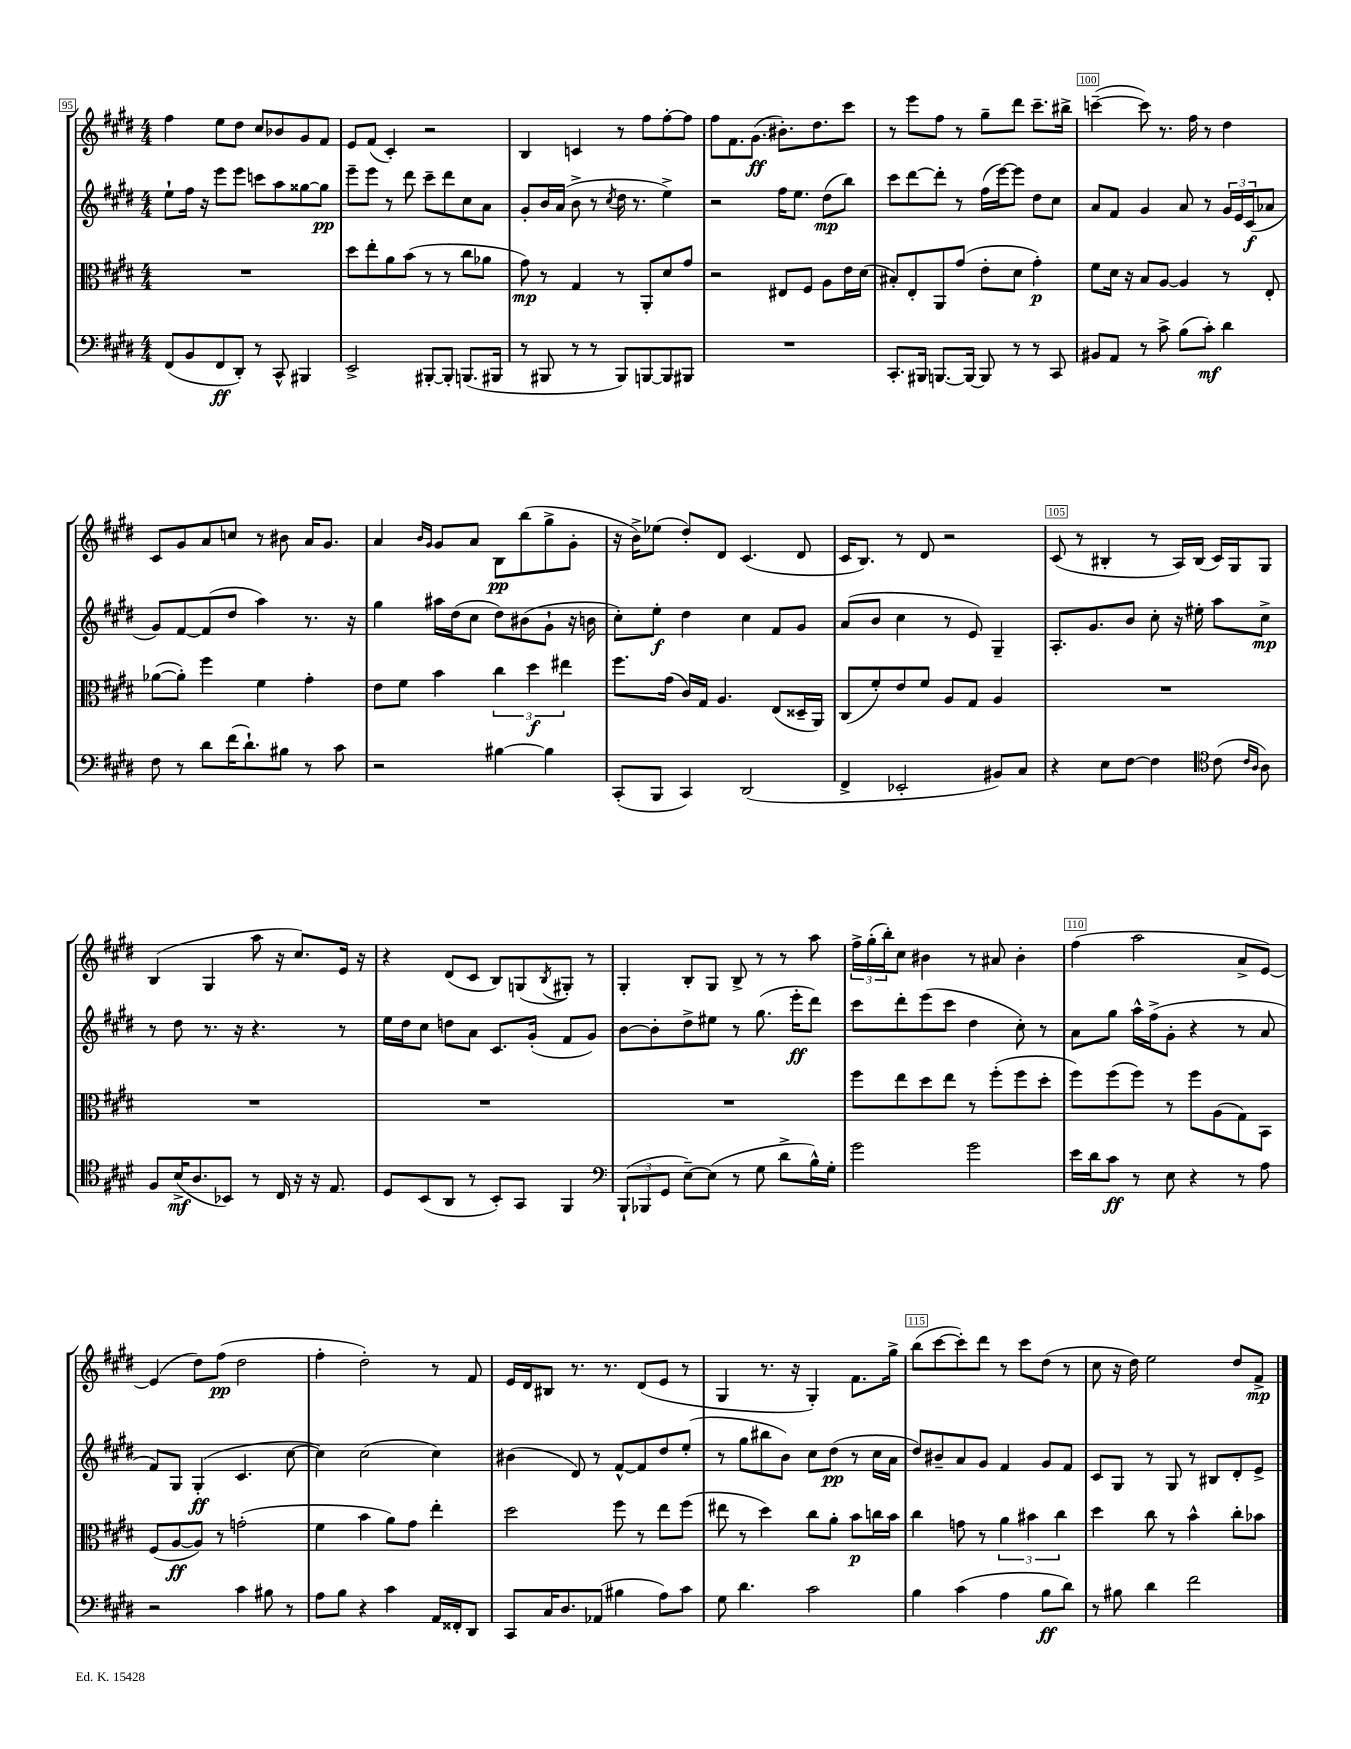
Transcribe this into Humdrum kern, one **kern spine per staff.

**kern	**kern	**kern	**kern
*staff4	*staff3	*staff2	*staff1
*clefF4	*clefC3	*clefG2	*clefG2
*k[f#c#g#d#]	*k[f#c#g#d#]	*k[f#c#g#d#]	*k[f#c#g#d#]
*M4/4	*M4/4	*M4/4	*M4/4
(8FF#	1r	8ee`	4ff#
8BB	.	16ff#	.
.	.	16r	.
8FF#	.	8eee	8ee
8DD#')	.	8eee	8dd#
8r	.	8ccc	8cc#
8CC#^^	.	8aa	8b-
4BBB#	.	[8gg##	8g#
.	.	8gg##]	8f#
=	=	=	=
2EE^	8dd#	8eee~	8e
.	8ee'	8eee	(8f#
.	8a	8r	4c#')
.	(8b	8ddd#	.
[8BBB#'	8r	8ccc#~	2r
8BBB#']	8r	8ddd#	.
(8.BBB	8cc#	8cc#	.
.	8a-	8a	.
16BBB#	.	.	.
=	=	=	=
8r	8g#)	8g#'	4B
8BBB#	8r	16b	.
.	.	(16a	.
8r	4G#	8b^	4c
8r	.	8r	.
.	.	8qcc#	.
8BBB#)	8r	16dd#	8r
.	.	8.r	.
[8BBB	8AA'	.	8ff#
8BBB]	8d#	4ee^)	[8ff#'
8BBB#	8g#	.	8ff#]
=	=	=	=
1r	2r	2r	8ff#
.	.	.	8.f#
.	.	.	(8.g#
.	8E#	16ff#	8.b#')
.	.	8.ee	.
.	8F#	.	.
.	.	.	8.dd#
.	8A	(8dd#	.
.	16e	8bb)	8ccc#
.	(16d#	.	.
=	=	=	=
8.CC#'	8B#')	8ccc#	8r
.	8E'	[8ddd#	8eee
16BBB#	.	.	.
[8.BBB	8AA	8ddd#']	8ff#
.	(8g#	8r	8r
16BBB_	.	.	.
8BBB]	8e'	(16ff#	8gg#~
.	.	[16eee)	.
8r	8d#	8eee]	8ddd#
8r	4g#')	8dd#	8.ccc#~
8CC#	.	8cc#	.
.	.	.	16bb#^
=	=	=	=
8BB#	8f#	8a	([4ccc~
8AA	16d#	8f#	.
.	16r	.	.
8r	8B	4g#	8ccc])
8c#^	[8A	.	8.r
(8B	4A]	8a	.
.	.	.	16ff#
8c#')	.	8r	8r
4d#	8r	24g#	4dd#
.	.	24e	.
.	.	(24c#	.
.	8E'	8a-	.
=	=	=	=
8F#	([8a-	8g#)	8c#
8r	8a-'])	[8f#	8g#
8d#	4ff#	(8f#]	8a
(16f#	.	8dd#	8cc
8.d#`)	.	.	.
.	4f#	4aa)	8r
8B#	.	.	8b#
8r	4g#'	8.r	16a
.	.	.	8.g#
8c#	.	.	.
.	.	16r	.
=	=	=	=
2r	8e	4gg#	4a
.	8f#	.	.
.	.	.	16qqb
.	.	.	16qqg#
.	4b	16aa#	8g#
.	.	(16dd#	.
.	.	8cc#	8a
[4B#	6cc#	8dd#)	8B
.	.	(8b#	(8bb
.	6dd#	.	.
4B#]	.	8g#`	8gg#^
.	6ee#	.	.
.	.	16r	8g#'
.	.	16b	.
=	=	=	=
(8CC#'	8.ff#	8cc#')	16r
.	.	.	16b^)
8BBB	.	8ee'	(8ee-
.	(16g#	.	.
4CC#)	16c#)	4dd#	8dd#')
.	16G#	.	.
.	4.A	.	8d#
(2DD#	.	4cc#	(4.c#
.	(8E	8f#	.
.	16D##~	8g#	8d#
.	16AA)	.	.
=	=	=	=
4FF#^	(8C#	(8a	16c#
.	.	.	8.B)
.	8f#')	8b	.
2EE-'	8e	4cc#	8r
.	8f#	.	8d#
.	8A	8r	2r
.	8G#	8e)	.
8BB#)	4A	4G#~	.
8C#	.	.	.
=	=	=	=
4r	1r	8.A'	(8c#
.	.	.	8r
.	.	8.g#	.
8E	.	.	4B#'
[8F#	.	8b	.
4F#]	.	8cc#'	8r
.	.	16r	16A)
.	.	16ee#'	(16B#
*clefC4	*	*	*
(8c#	.	8aa	16c#)
.	.	.	16G#
16qqc#	.	.	.
16qqA	.	.	.
8A)	.	8cc#^	8G#
=	=	=	=
8F#	1r	8r	(4B
(16B^	.	8dd#	.
8.A	.	.	.
.	.	8.r	4G#
8BB-)	.	.	.
.	.	16r	.
8r	.	4.r	8aa
16C#	.	.	16r
16r	.	.	8.cc#)
16r	.	.	.
8.E	.	.	.
.	.	8r	16e
.	.	.	16r
=	=	=	=
8D#	1r	16ee	4r
.	.	16dd#	.
(8BB	.	8cc#	.
8AA	.	8dd	(8d#
8r	.	8a	8c#
8BB')	.	8.c#	8B)
8GG#	.	.	(8G
.	.	(16g#'	.
.	.	.	8qB
4FF#	.	8f#	8G#')
.	.	8g#)	8r
=	=	=	=
*clefF4	*	*	*
(12BBB`	1r	[8b	4G#'
12BBB-	.	.	.
.	.	8b']	.
12GG#	.	.	.
[8E~)	.	8dd#^	8B'
(8E]	.	8ee#	8G#
8r	.	8r	8B^
8G#	.	(8.gg#	8r
8d#^	.	.	8r
.	.	16eee'	.
16B^^)	.	8ddd#)	8aa
16G#'	.	.	.
=	=	=	=
2g#	8ff#	8ccc#	24ff#^
.	.	.	(24gg#'
.	.	.	24bb')
.	8ee	8ddd#'	8cc#
.	8dd#	(8eee	4b#
.	8ee	8ccc#	.
2g#	8r	4dd#	8r
.	(8ff#'	.	8a#
.	8ff#	8cc#')	4b#'
.	8dd#'	8r	.
=	=	=	=
16e	8ff#)	8a	(4ff#
16d#	.	.	.
8c#	(8ff#	8gg#	.
8r	8ff#)	16aa^^	2aa
.	.	(16ff#^	.
8E	8r	8g#'	.
4r	8ff#	4r	.
.	(8A	.	.
8r	8G#)	8r	8a^
8A	8BB	8a	[8e)
=	=	=	=
2r	(8F#	8f#)	(4e]
.	[8A	8G#	.
.	8A])	(4G#'	8dd#)
.	8r	.	(8ff#
4c#	(2g'	4.c#	2dd#
8B#	.	.	.
8r	.	[8cc#	.
=	=	=	=
8A	4f#	4cc#])	4ff#'
8B	.	.	.
4r	4b	(2cc#	2dd#')
4c#	8a)	.	.
.	8g#	.	.
16AA	4ee'	4cc#)	8r
16FF##'	.	.	.
8DD#	.	.	8f#
=	=	=	=
8CC#	2dd#	(4b#	16e
.	.	.	16d#
16C#	.	.	8B#
8.D#	.	.	.
.	.	8d#)	8.r
(8AA-	.	8r	.
.	.	.	8.r
4B#	8ff#	[8f#^^	.
.	8r	8f#]	(8d#
8A)	8ee	8dd#	8e
8c#	(8ff#	(8ee'	8r
=	=	=	=
8G#	8ee#	8r	4G#
4.d#	8r	8gg#	.
.	4dd#)	8bb#	8.r
.	.	8b)	.
.	.	.	16r
2c#	8cc#	8cc#	4G#')
.	8a'	(8dd#	.
.	8b	8r	8.f#
.	16cc	16cc#	.
.	16b	16a	16gg#^
=	=	=	=
4B	4cc#	8dd#)	(8bb
.	.	8b#~	[8ccc#
(4c#	8g	8a	8ccc#'])
.	8r	8g#	8ddd#
4A	6a	4f#	8r
.	.	.	8ccc#
.	6b#	.	.
8B	.	8g#	(8dd#
.	6cc#	.	.
8d#)	.	8f#	8r
=	=	=	=
8r	4dd#	8c#	8cc#
8B#	.	8G#	16r
.	.	.	16dd#)
4d#	8cc#	8r	2ee
.	8r	8G#	.
2f#	4b^^	8r	.
.	.	8B#	.
.	8cc#'	8d#'	8dd#
.	8b-	8e^	8f#^
==	==	==	==
*-	*-	*-	*-
